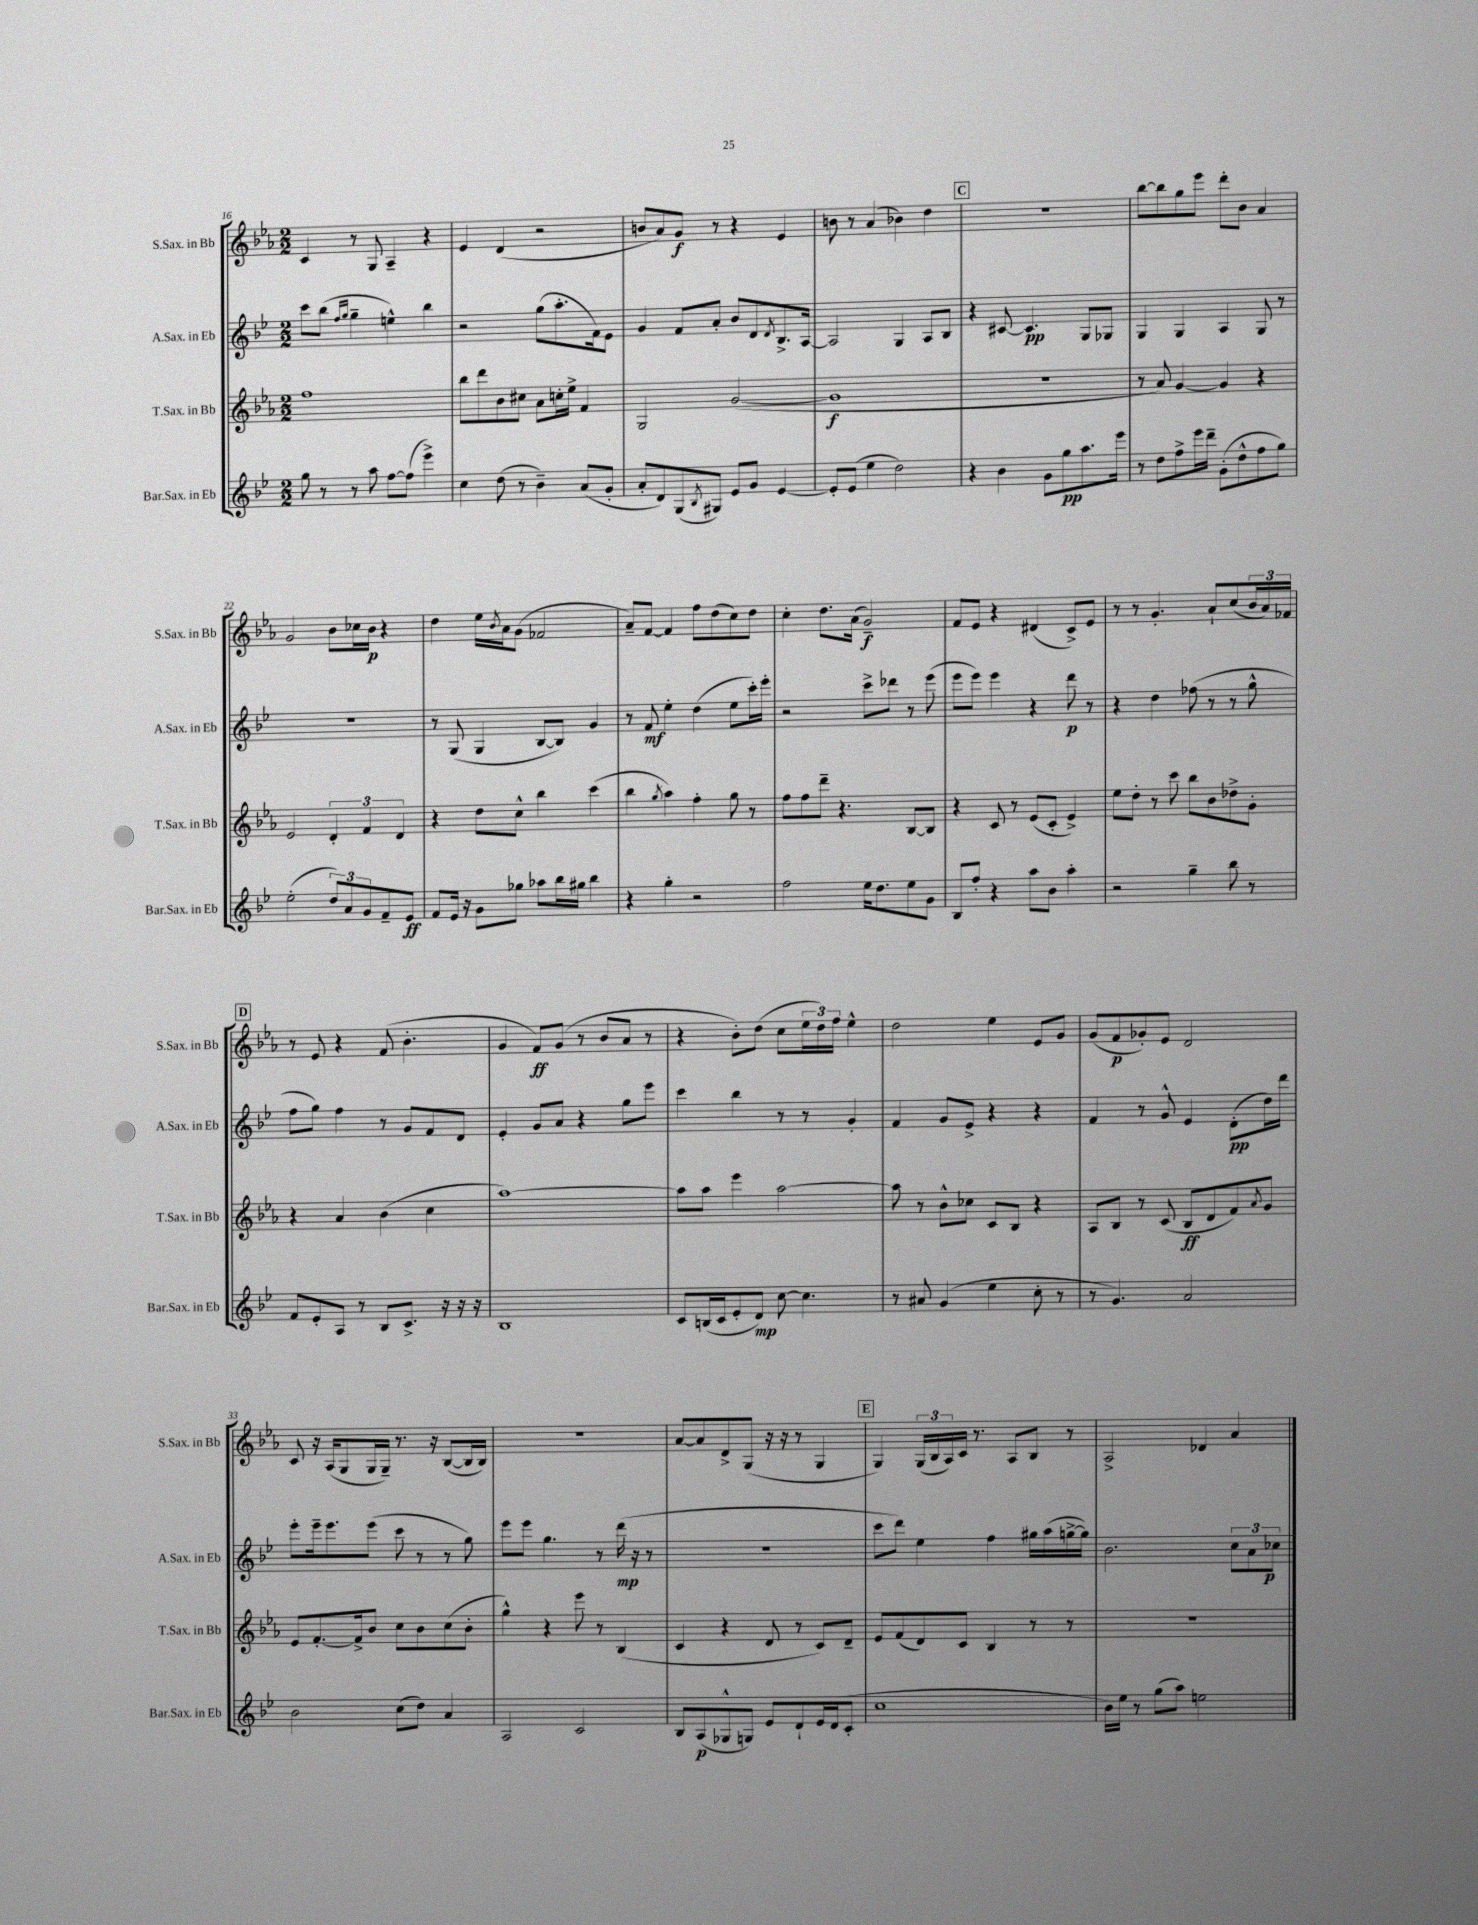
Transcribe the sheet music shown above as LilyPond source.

<<
\new StaffGroup <<
\new Staff = "s0" \with { instrumentName = "S.Sax. in Bb" shortInstrumentName = "S.Sax. in Bb" } {
    \clef treble \key ees \major \numericTimeSignature \time 2/2
    c'4 r8 g8 aes4-- r4 |
    ees'4 d'4( r2 |
    b'8 aes'8) g'8\f r8 r4 ees'4 |
    b'8 r8 aes'4( bes'4) d''4 |
    \mark \markup { \box "C" } r1 |
    bes''8~ bes''8 g''8 ees'''8 d'''8-. bes'8 aes'4 |
    g'2 bes'8 ces''16 bes'16\p r4 |
    d''4 ees''16 \acciaccatura { bes'8 } aes'16 g'8( fes'2 |
    aes'8--) f'8~ f'4 f''8 d''8( c''8) d''8 |
    c''4-. d''8. aes'16( g'2--\f) |
    f'8 ees'8 r4 dis'4( c'8->) ees'8 |
    r8 r8 g'4.-. aes'8-! c''8( \tuplet 3/2 { bes'16 aes'16) fes'16 } |
    \mark \markup { \box "D" } r8 ees'8 r4 f'8( bes'4.-. |
    g'4 f'8\ff) g'8( r8 bes'8 aes'8 r8 |
    r4 bes'8-.) d''8( c''8 \tuplet 3/2 { ees''16 d''16) f''16 } ees''4-^ |
    d''2 ees''4 ees'8 g'8 |
    g'8( f'8\p ges'8-.) ees'8 d'2 |
    c'8 r16 aes16( g8 g16 g16--) r8. r16 bes8~( bes16 bes16) |
    r1 |
    aes'8~ aes'8 d'8-> g8( r16 r16 r8 g4 |
    \mark \markup { \box "E" } g4) \tuplet 3/2 { g16( bes16 aes16) } c'16 r8. aes8 bes8 r8 |
    aes2-> des'4 aes'4 \bar "|." |
}
\new Staff = "s1" \with { instrumentName = "A.Sax. in Eb" shortInstrumentName = "A.Sax. in Eb" } {
    \clef treble \key bes \major \numericTimeSignature \time 2/2
    c'''8 bes''8( \grace { f''16 g''16 } g''4-- e''4-^) bes''4 |
    r2 g''8( a''8.-. f'16) ees'8 |
    g'4 f'8 a'8-. bes'8 d'8 \acciaccatura { d'8 } bes8.-> a16~ |
    a2 g4 a8 bes8 |
    \mark \markup { \box "C" } r4 cis'8~ cis'4.\pp g8 ges8 |
    g4 g4 a4 g8 r8 |
    R1 |
    r8 g8( g4 bes8~ bes8) g'4 |
    r8 f'8\mf ees''4-. d''4( ees''8 c'''16-.) ees'''16-. |
    r2 c'''8-> des'''8 r8 ees'''8( |
    ees'''8 ees'''8) ees'''4 r4 d'''8\p r8 |
    r4 d''4 fes''8( r8 r8 g''8-^ |
    \mark \markup { \box "D" } f''8 g''8) f''4 r8 g'8 f'8 d'8 |
    ees'4-. g'8 a'8 r4 g''8 ees'''8 |
    c'''4 bes''4 r8 r8 g'4-. |
    f'4 g'8 ees'8-> r4 r4 |
    f'4 r8 g'8-^ ees'4 d'8-.\pp( d''16) d'''16 |
    ees'''8-. ees'''16-- ees'''8. ees'''8( c'''8 r8 r8 g''8) |
    ees'''8 ees'''8 g''4. r8 d'''16\mp( r16 r8 |
    R1 |
    \mark \markup { \box "E" } c'''8 d'''8) ees''4 f''4 gis''16 a''16( g''16~-> g''16) |
    bes'2. \tuplet 3/2 { c''8 a'8 ces''8\p } \bar "|." |
}
\new Staff = "s2" \with { instrumentName = "T.Sax. in Bb" shortInstrumentName = "T.Sax. in Bb" } {
    \clef treble \key ees \major \numericTimeSignature \time 2/2
    f''1 |
    bes''8 d'''8 bes'8 cis''8 aes'8 c''16-. ees''16-> f'4 |
    g2 g'2~( |
    g'1\f |
    \mark \markup { \box "C" } r1 |
    r8 aes'8) g'4~ g'4 r4 |
    ees'2 \tuplet 3/2 { d'4-. f'4 d'4 } |
    r4 d''8 c''8-^ bes''4 c'''4( |
    bes''4 \acciaccatura { g''8 } aes''4) f''4-. g''8 r8 |
    f''8 f''8 d'''8-- r4. bes8~ bes8 |
    r4 c'8 r8 ees'8( c'8-. ees'4->) |
    ees''8 d''8-. r8 c'''8 bes''8 bes'8 des''8-> g'8-. |
    \mark \markup { \box "D" } r4 aes'4 bes'4( c''4 |
    aes''1~) |
    aes''8 aes''8 ees'''4 aes''2~ |
    aes''8 r8 bes'8-^ ces''8 c'8 bes8 r4 |
    aes8 bes8 r8 c'8( bes8\ff d'8 f'8) \acciaccatura { aes'8 } g'8 |
    ees'8 f'8.~-. f'16-> bes'8 c''8 bes'8 c''8( bes'8-. |
    g''4-^) r4 ees'''8 r8 bes4( |
    c'4 r4 d'8 r8 c'8) d'8-- |
    \mark \markup { \box "E" } ees'8 f'8( d'8) c'8 bes4 r8 r8 |
    r1 \bar "|." |
}
\new Staff = "s3" \with { instrumentName = "Bar.Sax. in Eb" shortInstrumentName = "Bar.Sax. in Eb" } {
    \clef treble \key bes \major \numericTimeSignature \time 2/2
    g''8 r8 r8 a''8 f''8~ f''8( ees'''4->) |
    c''4 d''8( r8 bes'4--) a'8( g'8-. |
    a'8-. d'8) g8( \acciaccatura { bes8 } gis8) ees'8 g'8 ees'4~ |
    ees'8-. ees'8( ees''4 d''2) |
    \mark \markup { \box "C" } r4 bes'4 g'8 g''8\pp a''8. ees'''16 |
    r8 d''8 f''8-> ees'''16 d'''16-- g'8-.( d''8-^ f''8 g''8) |
    ees''2-.( \tuplet 3/2 { d''8) a'8 g'8 } f'8-- ees'8\ff |
    f'8 ees'16 r16 g'8 ges''8 aes''8 bes''16 gis''16 bes''4 |
    r4 g''4-. r2 |
    f''2 ees''16 d''8. ees''8 g'8 |
    bes8 f''8-. r4 a''8 bes'8 a''4-. |
    r2 g''4-- bes''8 r8 |
    \mark \markup { \box "D" } f'8 ees'8-. a8 r8 bes8 c'8.-> r16 r16 r16 |
    bes1 |
    c'8 b16( c'16 ees'8-. d'8\mp) c''8~ c''4. |
    r8 ais'8 g'4( ees''4 c''8-. r8 |
    r8 g'4.) a'2 |
    bes'2 c''8( d''8) a'4 |
    a2 c'2 |
    bes8 a8\p( ges8-^ g8) ees'8 d'8-! ees'16 d'16( c'8-. |
    \mark \markup { \box "E" } c''1 |
    bes'16) ees''16 r8 g''8( a''8) e''2 \bar "|." |
}
>>
>>
\layout { \context { \Score currentBarNumber = #16 } }
